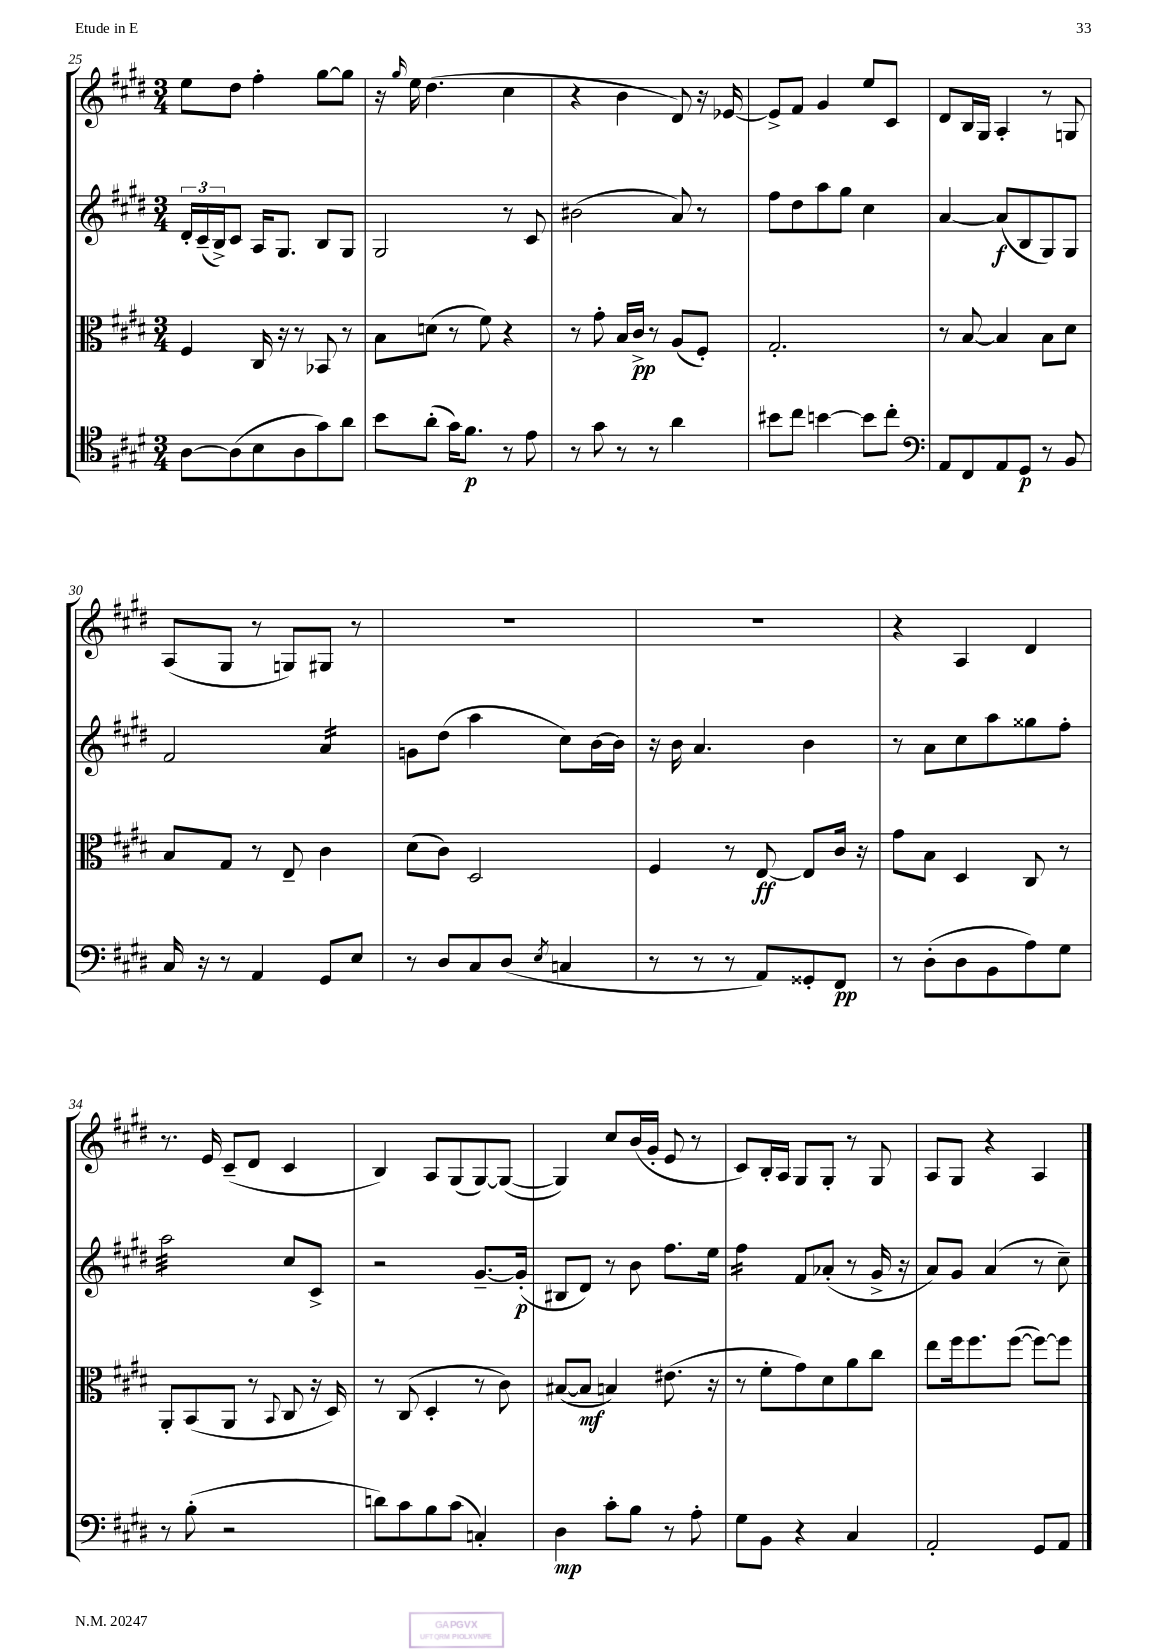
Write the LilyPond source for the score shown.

<<
\new StaffGroup <<
\new Staff = "s0" {
    \clef treble \key e \major \numericTimeSignature \time 3/4
    e''8 dis''8 fis''4-. gis''8~ gis''8 |
    r16 \grace { gis''16 } e''16 dis''4.( cis''4 |
    r4 b'4 dis'8) r16 ees'16~ |
    ees'8-> fis'8 gis'4 e''8 cis'8 |
    dis'8 b16 gis16 a4-. r8 g8 |
    a8( gis8 r8 g8) gis8 r8 |
    R2. |
    R2. |
    r4 a4 dis'4 |
    r8. e'16 cis'8--( dis'8 cis'4 |
    b4) a8 gis8( gis8~) gis8~( |
    gis4) cis''8 b'16( gis'16-. e'8 r8 |
    cis'8) b16-. a16 gis8 gis8-. r8 gis8 |
    a8 gis8 r4 a4 \bar "|." |
}
\new Staff = "s1" {
    \clef treble \key e \major \numericTimeSignature \time 3/4
    \tuplet 3/2 { dis'16-. cis'16--( b16->) } cis'8 a16 gis8. b8 gis8 |
    gis2 r8 cis'8 |
    bis'2( a'8) r8 |
    fis''8 dis''8 a''8 gis''8 cis''4 |
    a'4~ a'8\f( b8 gis8) gis8 |
    fis'2 a'4:16 |
    g'8 dis''8( a''4 cis''8) b'16~ b'16 |
    r16 b'16 a'4. b'4 |
    r8 a'8 cis''8 a''8 gisis''8 fis''8-. |
    a''2:32 cis''8 cis'8-> |
    r2 gis'8.~-- gis'16-.\p( |
    bis8 dis'8) r8 b'8 fis''8. e''16 |
    fis''4:16 fis'8 aes'8-.( r8 gis'16-> r16 |
    a'8) gis'8 a'4( r8 cis''8--) \bar "|." |
}
\new Staff = "s2" {
    \clef alto \key e \major \numericTimeSignature \time 3/4
    fis4 cis16 r16 r8 bes,8 r8 |
    b8 d'8( r8 fis'8) r4 |
    r8 gis'8-. b16 cis'16->\pp r8 a8( fis8-.) |
    gis2.-. |
    r8 b8~ b4 b8 dis'8 |
    b8 gis8 r8 e8-- cis'4 |
    dis'8( cis'8) dis2 |
    fis4 r8 e8~\ff e8 cis'16 r16 |
    gis'8 b8 dis4 cis8 r8 |
    a,8-. b,8( a,8 r8 \appoggiatura { b,8 } cis8 r16 dis16) |
    r8 cis8( dis4-. r8 cis'8) |
    bis8~( bis8\mf b4) eis'8.( r16 |
    r8 fis'8-. gis'8) dis'8 a'8 cis''8 |
    e''8 fis''16 fis''8. fis''8~( fis''8~) fis''8 \bar "|." |
}
\new Staff = "s3" {
    \clef tenor \key e \major \numericTimeSignature \time 3/4
    a8~ a8( b8 a8 gis'8) a'8 |
    b'8 a'8-.( gis'16) fis'8.\p r8 e'8 |
    r8 gis'8 r8 r8 a'4 |
    bis'8 cis''8 b'4~ b'8 cis''8-. |
    \clef bass a,8 fis,8 a,8 gis,8\p r8 b,8 |
    cis16 r16 r8 a,4 gis,8 e8 |
    r8 dis8 cis8 dis8( \acciaccatura { e8 } c4 |
    r8 r8 r8 a,8) gisis,8-. fis,8\pp |
    r8 dis8-.( dis8 b,8 a8) gis8 |
    r8 b8-.( r2 |
    d'8) cis'8 b8 cis'8( c4-.) |
    dis4\mp cis'8-. b8 r8 a8-. |
    gis8 b,8 r4 cis4 |
    a,2-. gis,8 a,8 \bar "|." |
}
>>
>>
\layout { \context { \Score currentBarNumber = #25 } }
